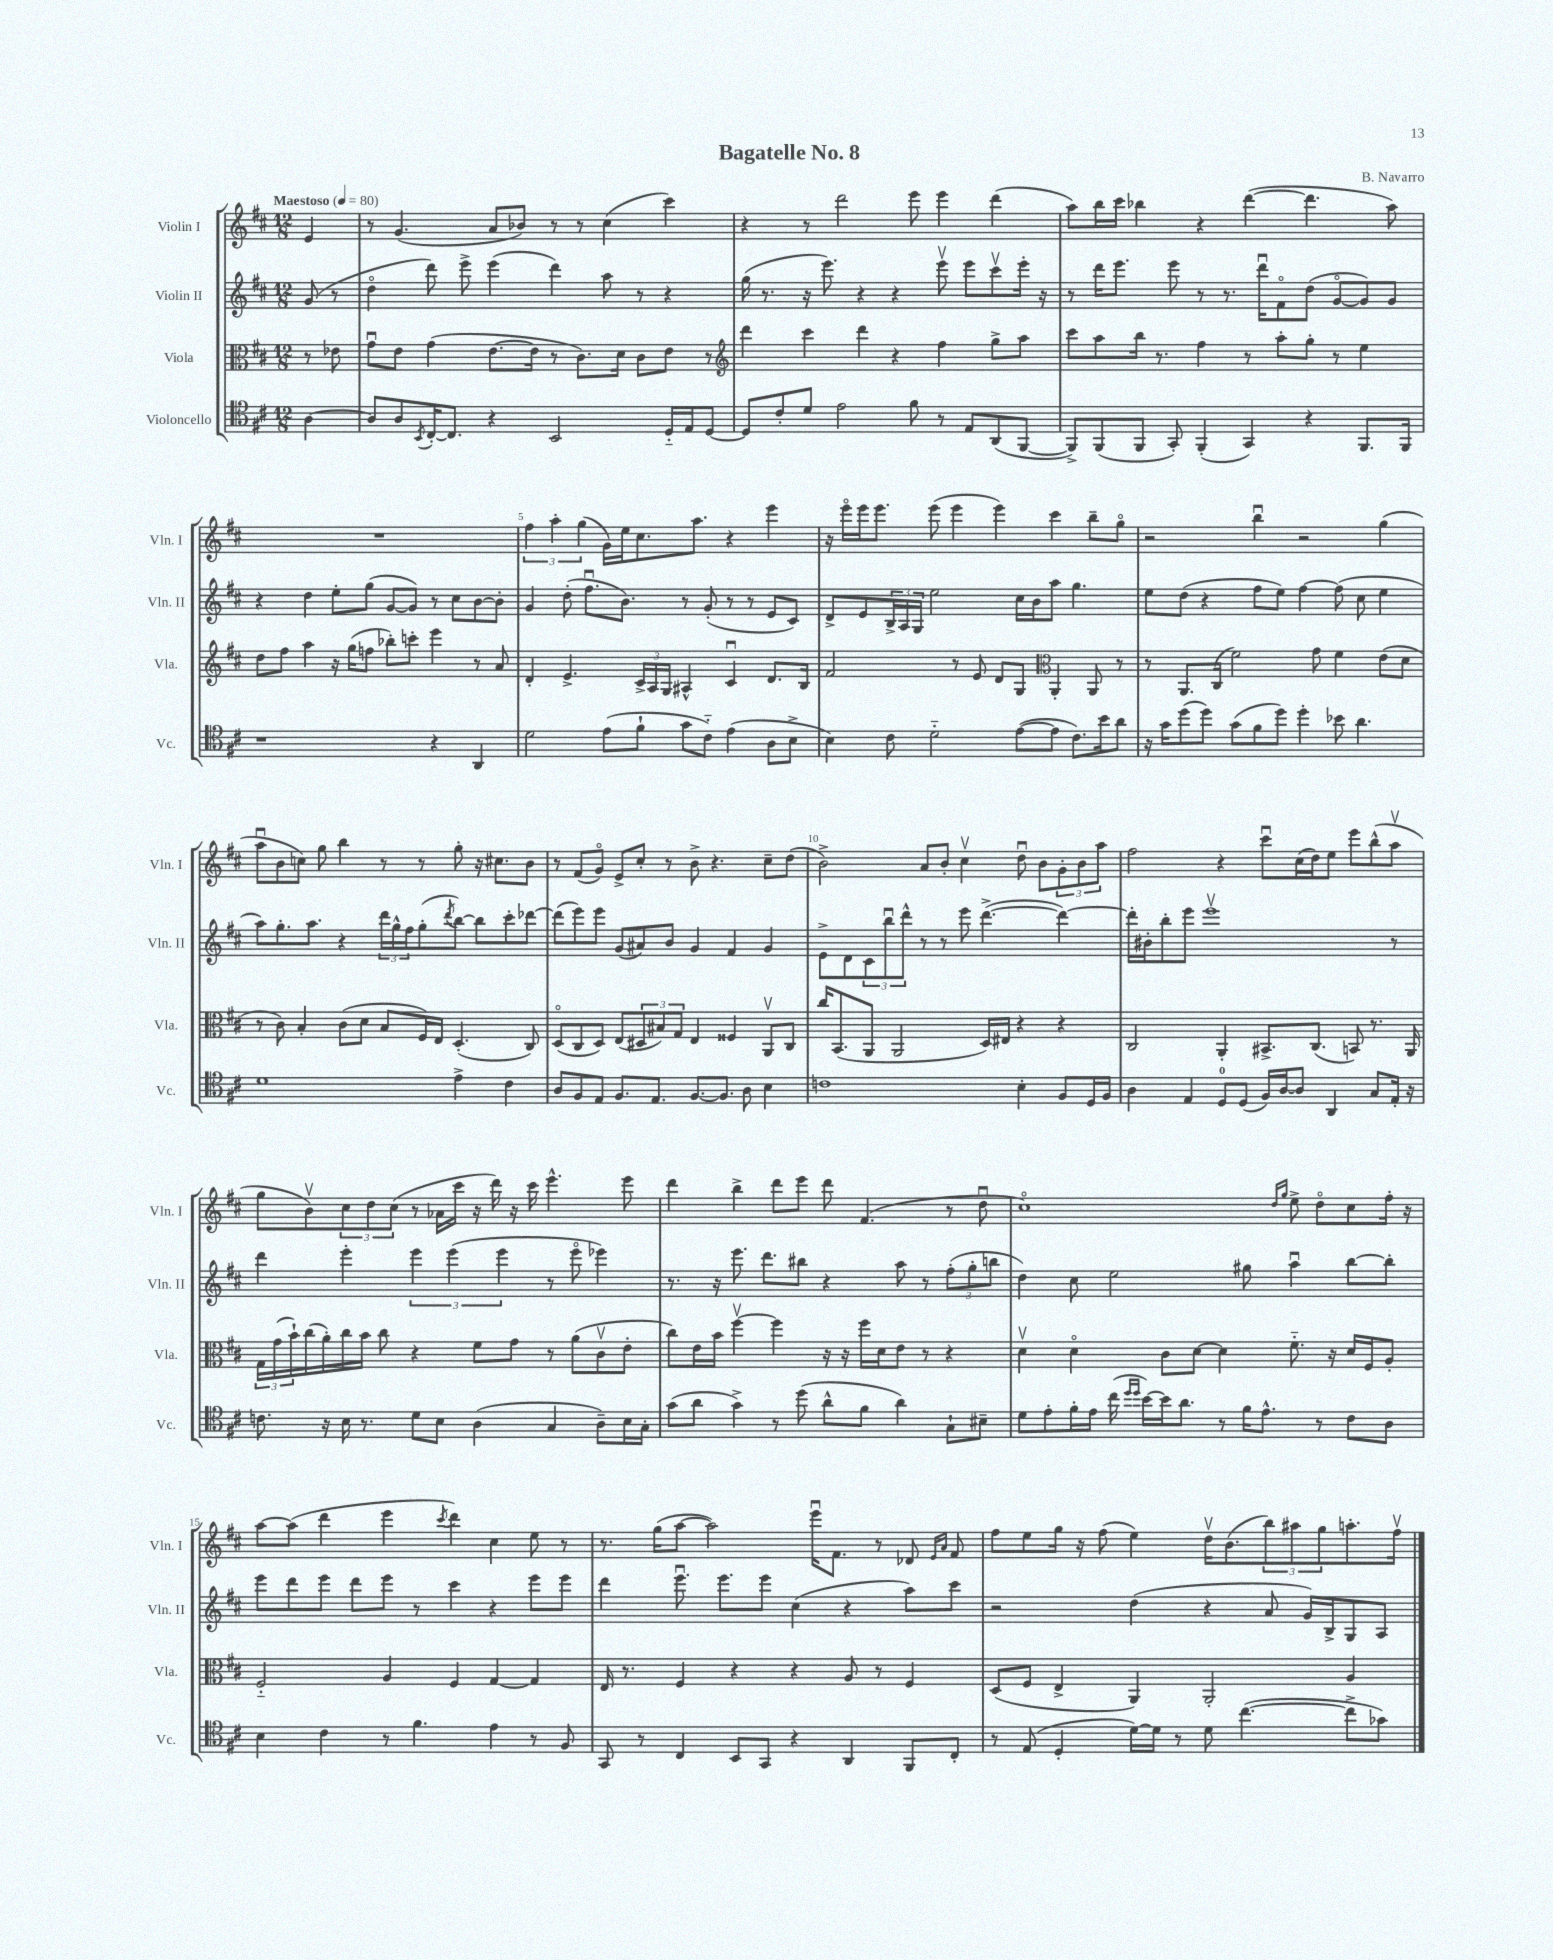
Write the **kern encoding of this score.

**kern	**kern	**kern	**kern
*staff4	*staff3	*staff2	*staff1
*clefC4	*clefC3	*clefG2	*clefG2
*k[f#c#]	*k[f#c#]	*k[f#c#]	*k[f#c#]
*M12/8	*M12/8	*M12/8	*M12/8
*MM80	*MM80	*MM80	*MM80
[4A\	8r	(8g/	4e/
.	8e-\	8r	.
=	=	=	=
8A/]L	8gu\L	4ddo\	8r
8A/	8e\J	.	(4.g/
8qBB/	.	.	.
[16C#'/K	(4g\	8ddd\)	.
8.C#/]J	.	.	.
.	.	8eee^\	.
4r	[8.e\L	(4eee\	8a/L
.	.	.	8b-/J)
.	16e\]Jk	.	.
2BB/	8r	4ddd\)	8r
.	8.c#\L)	.	8r
.	.	8aa\	(4cc#\
.	16d\Jk	.	.
.	8c#\L	8r	.
16D'~/LL	8e\J	4r	4ccc#\)
16E/J	.	.	.
[8D/J	8r	.	.
=	=	=	=
*	*clefG2	*	*
8D/]L	4ddd\	(16gg\	4r
.	.	8.r	.
8c#'/	.	.	.
8d/J	4ccc#\	16r	8r
.	.	8.eee\)	.
2e\	.	.	2ddd\
.	4ddd\	4r	.
.	4r	4r	.
8f#\	.	.	8eee\
8r	4ff#\	8eeev\	4eee\
8E/L	.	8eee\L	.
(8AA/	8gg^\L	8ccc#v\	(4ddd\
[8FF#/J	8aa\J	16eee'\Jk	.
.	.	16r	.
=	=	=	=
8FF#^/]L)	8ccc#\L	8r	8aa\L)
(8FF#/	8aa\	16ddd\LK	16bb\L
.	.	8.eee\J	16ccc#\JJ
8FF#/J	16bb\Jk	.	4bb-\
.	8.r	.	.
8GG'/)	.	8eee\	.
(4FF#'/	4ff#\	8r	4r
.	.	8.r	.
4GG/)	8r	.	([4ddd\
.	.	16dddu\LK	.
.	8aa'\L	8f#o\	.
4r	8gg'\J	(8dd\J	4.ddd\]
.	8r	[8go/L	.
8.FF#/L	4ee\	8g/])	.
.	.	8g/J	8aa\)
16FF#/Jk	.	.	.
=	=	=	=
1r	8dd\L	4r	1.r
.	8ff#\J	.	.
.	4aa\	4dd\	.
.	16r	8ee'\L	.
.	(16gg\LK	.	.
.	8ff\J	(8gg\J	.
.	8bb-'\L)	[8g/L	.
.	8ccc'\J	8g/]J)	.
4r	4eee\	8r	.
.	.	8cc#\L	.
4AA/	8r	[8b\	.
.	8a/	8b'\]J	.
=	=	=	=
2d\	4d'/	4g/	6ff#\
.	.	.	6aa'\
.	4.e^/	(8dd'\	.
.	.	.	(6gg\
.	.	8.ff#u\L	.
(8e\L	.	.	16g\LL)
.	.	8.b\J)	16ee\J
8f#`\J	24c#^/LL	.	8.cc#\
.	24A/	.	.
.	24G/JJ	.	.
8g\L	4A#^^/	8r	.
.	.	.	8.aa\J
8c#'~\J)	.	(8g'/	.
(4e\	4c#u/	8r	4r
.	.	8r	.
8A\L	8.d/L	8e/L	4eee\
8B^\J	.	8c#/J)	.
.	16B/Jk	.	.
=	=	=	=
4B\)	2f#/	8d^/L	16r
.	.	.	16eeeo\LL
.	.	8e/	16eee\J
.	.	.	8.eee\J
8c#\	.	24B^/L	.
.	.	24A/	.
.	.	24G/JJ	.
2d'~\	.	2ee\	(8eee\
.	8r	.	4eee\
.	8e/	.	.
.	8d/L	.	4eee\)
([8e\L	8G/J	16cc#\LL	.
.	.	16b\J	.
*	*clefC3	*	*
8e\]J	4AA'/	8aa\J	4ccc#\
8.c#\L)	.	4.gg\	.
.	8AA/	.	8bb~\L
16b\k	.	.	.
8a\J	8r	.	8ggo\J
=	=	=	=
16r	8r	8ee\L	2r
16g\LK	.	.	.
(8dd\	8.AA/L	(8dd\J	.
8dd\J)	.	4r	.
.	(16C#/Jk	.	.
(8g\L	2f#\)	.	.
8f#\	.	8ff#\L	4bbu\
8dd\J)	.	8ee\J)	.
4dd'\	.	[4ff#\	2r
.	8g\	.	.
8b-\	4f#\	(8ff#\]	.
4.a\	.	8cc#\	.
.	(8e\L	4ee\	(4gg\
.	8d\J	.	.
=	=	=	=
1d	8r	8aa\L)	8aau\L
.	8c#\)	8.gg'\	8b\
.	4B'/	.	8cc\J)
.	.	8.aa\J	.
.	.	.	8gg\
.	(8c#\L	4r	4bb\
.	8d\J	.	.
.	8B/L	24ddd\LL	8r
.	.	24gg^^\	.
.	.	24ff#\J	.
.	16F#/L)	(8gg'\	8r
.	16E/JJ	.	.
.	.	8qddd/	.
4e^\	(4.D'/	[8bb\J)	8gg'\
.	.	8bb\]L	16r
.	.	.	8.cc#\L
4c#\	.	8ccc#'\	.
.	8C#/)	[8ddd-\J	8b\J
=	=	=	=
8A/L	(8Do/L	(8ddd-\]L	8r
8F#/	8C#/	8eee\)	(8f#/L
8E/J	8D/J)	8eee\J	8go/J)
8.F#/L	(8E/L	(8g/L	8e^/L
.	12D#/	8a#/)	8cc#'/J
8.E/J	.	.	.
.	12B#/)	.	.
.	.	8b/J	8r
.	12G/J	.	.
[8.F#/L	4E/	4g/	8b^\
.	.	.	4.r
8.F#/]J	.	.	.
.	4F##/	4f#/	.
8A\	.	.	.
4B\	8AAv/L	4g/	8cc#~\L
.	8C#/J	.	(8dd\J
=	=	=	=
1c	16cc#/LK	8e^\L	2b^\)
.	(8.BB/	.	.
.	.	8d\	.
.	8AA/J	12c#\	.
.	.	12bbu\	.
.	2AA/	.	.
.	.	12ddd^^\J	.
.	.	8r	8a/L
.	.	8r	8b'/J
.	.	8eee\	4cc#v\
.	16D/LL)	([4.ddd^\	.
.	16E#/JJ	.	.
4B'\	4r	.	8ddu\
.	.	.	8b\L
8F#/L	4r	4ddd\_)	12g'\
.	.	.	12b\
16D/L	.	.	.
.	.	.	12aa\J
16F#/JJ	.	.	.
=	=	=	=
4A\	2C#/	16ddd'\]LL	2ff#\
.	.	16b#'\J	.
.	.	8bb'\	.
4E/	.	8eee\J	.
.	.	1eeev	.
8D/L	4AA'/	.	4r
(8D/J	.	.	.
16F#/LL)	8.BB#^/L	.	8ccc#u\L
[16A/J	.	.	.
8A/]J	.	.	(16cc#\L
.	(8.C#/J	.	16dd\J)
4AA/	.	.	8ee\J
.	8BB/)	.	8eee\L
8G/L	8.r	.	(8bb^^\
16E'/Jk	.	8r	8aav\J
16r	16AA/	.	.
=	=	=	=
8.c\	24G\LL	4ddd\	8gg\L
.	(24g\	.	.
.	24b`\)	.	.
.	(16cc#\	.	8bv\)
16r	16a'\)	.	.
16B\	16cc#\	4eee'\	12cc#\
8.r	16b\JJ	.	.
.	.	.	12dd\
.	8cc#\	.	.
.	.	.	(12cc#\J
8d\L	4r	6eee\	8r
8B\J	.	.	16a-\LL
.	.	(6eee\	.
.	.	.	16ccc#\JJ
(4A\	8f#\L	.	16r
.	.	.	16ddd\)
.	.	6eee\	.
.	8g\J	.	16r
.	.	.	16ccc#\
4G/	8r	8r	4.eee^^\
.	(8a\L	8eeeo\	.
8A~\L)	8c#v\	4eee-\)	.
16B\L	8e'\J	.	8eee\
16G'\JJ	.	.	.
=	=	=	=
(8g\L	8cc#\L)	8.r	4ddd\
8a\J	16e\L	.	.
.	16b\JJ	16r	.
4g^\)	[4ff#v\	8.eee\	4bb^\
.	.	8.ddd\L	.
8r	4ff#\]	.	8ddd\L
(8dd\	.	8bb#\J	8eee\J
8a^^\L	16r	4r	8ddd\
.	16r	.	.
8f#\J	16ff#\LL	.	(4.f#/
.	16d\J	.	.
4a\)	8e\J	8aa\	.
.	8r	8r	.
8G`\L	4r	(12ff#'\L	8r
.	.	12gg'\	.
8B#~\J	.	.	8ddu\
.	.	12bb\J	.
=	=	=	=
8d\L	4dv\	4dd\)	1cc#o)
8e'\	.	.	.
16f#'\L	4do\	8cc#\	.
16e\JJ	.	.	.
(16cc#\	.	2ee\	.
16qqdd/LL	.	.	.
16qqdd/JJ	.	.	.
[16b\LL)	.	.	.
16b\]J	8c#\L	.	.
8.a\J	.	.	.
.	[8d\J	.	.
8r	4d\]	.	.
16f#\LK	.	8gg#\	.
8.e^^\J	.	.	.
.	.	.	16qqdd/LL
.	.	.	16qqgg/JJ
.	8.f#'~\	4aau\	8ee^\
8r	.	.	8ddo\L
.	16r	.	.
8c#\L	16d/LL	[8bb\L	8cc#\
.	16F#/J	.	.
8A\J	8A'/J	8bb'\]J	16ff#'\Jk
.	.	.	16r
=	=	=	=
4B\	2F#'~/	8eee\L	[8aa\L
.	.	8ddd\	(8aa\]J
4c#\	.	8eee\J	4ddd\
.	.	8ddd\L	.
8r	4A/	8eee\J	4eee\
4.f#\	.	8r	.
.	.	.	8qccc#/
.	4F#/	4ccc#\	4ddd\)
4e\	[4G/	4r	4cc#\
8r	4G/]	8eee\L	8ee\
8F#/	.	8eee\J	8r
=	=	=	=
8GG/	16E/	4ddd\	8.r
.	8.r	.	.
8r	.	.	.
.	.	.	(16gg\LK
4C#/	4F#/	8.eeeu\	[8aa\J
.	.	.	2aa\])
.	.	8.eee\L	.
8BB/L	4r	.	.
8GG/J	.	8eee\J	.
4r	4r	(4cc#\	.
.	.	.	16eeeu\LK
.	.	.	8.f#\J
4AA/	8A/	4r	.
.	8r	.	8r
8FF#/L	4F#/	8aa\L)	8d-/
.	.	.	16qqe/LL
.	.	.	16qqa/JJ
8C#'/J	.	8ccc#\J	8f#/
=	=	=	=
8r	(8D/L	2r	8ff#\L
(8E/	8F#/J	.	8ee\
4D'/	4E^/	.	16gg\Jk
.	.	.	16r
.	.	.	(8ff#\
[16d\LL)	4AA/)	(4dd\	4ee\)
16d\]JJ	.	.	.
8r	.	.	.
8d\	2AA'/	4r	16ddv\LK
.	.	.	(8.b\
([4.cc#\	.	.	.
.	.	8a/	12bb\)
.	.	.	12aa#\
.	.	16g/LL)	.
.	.	.	12gg\
.	.	16B^/J	.
8cc#^\]L	4A/	8G/	8.aa'\
8g-\J)	.	8A/J	.
.	.	.	16ff#v\Jk
==	==	==	==
*-	*-	*-	*-
